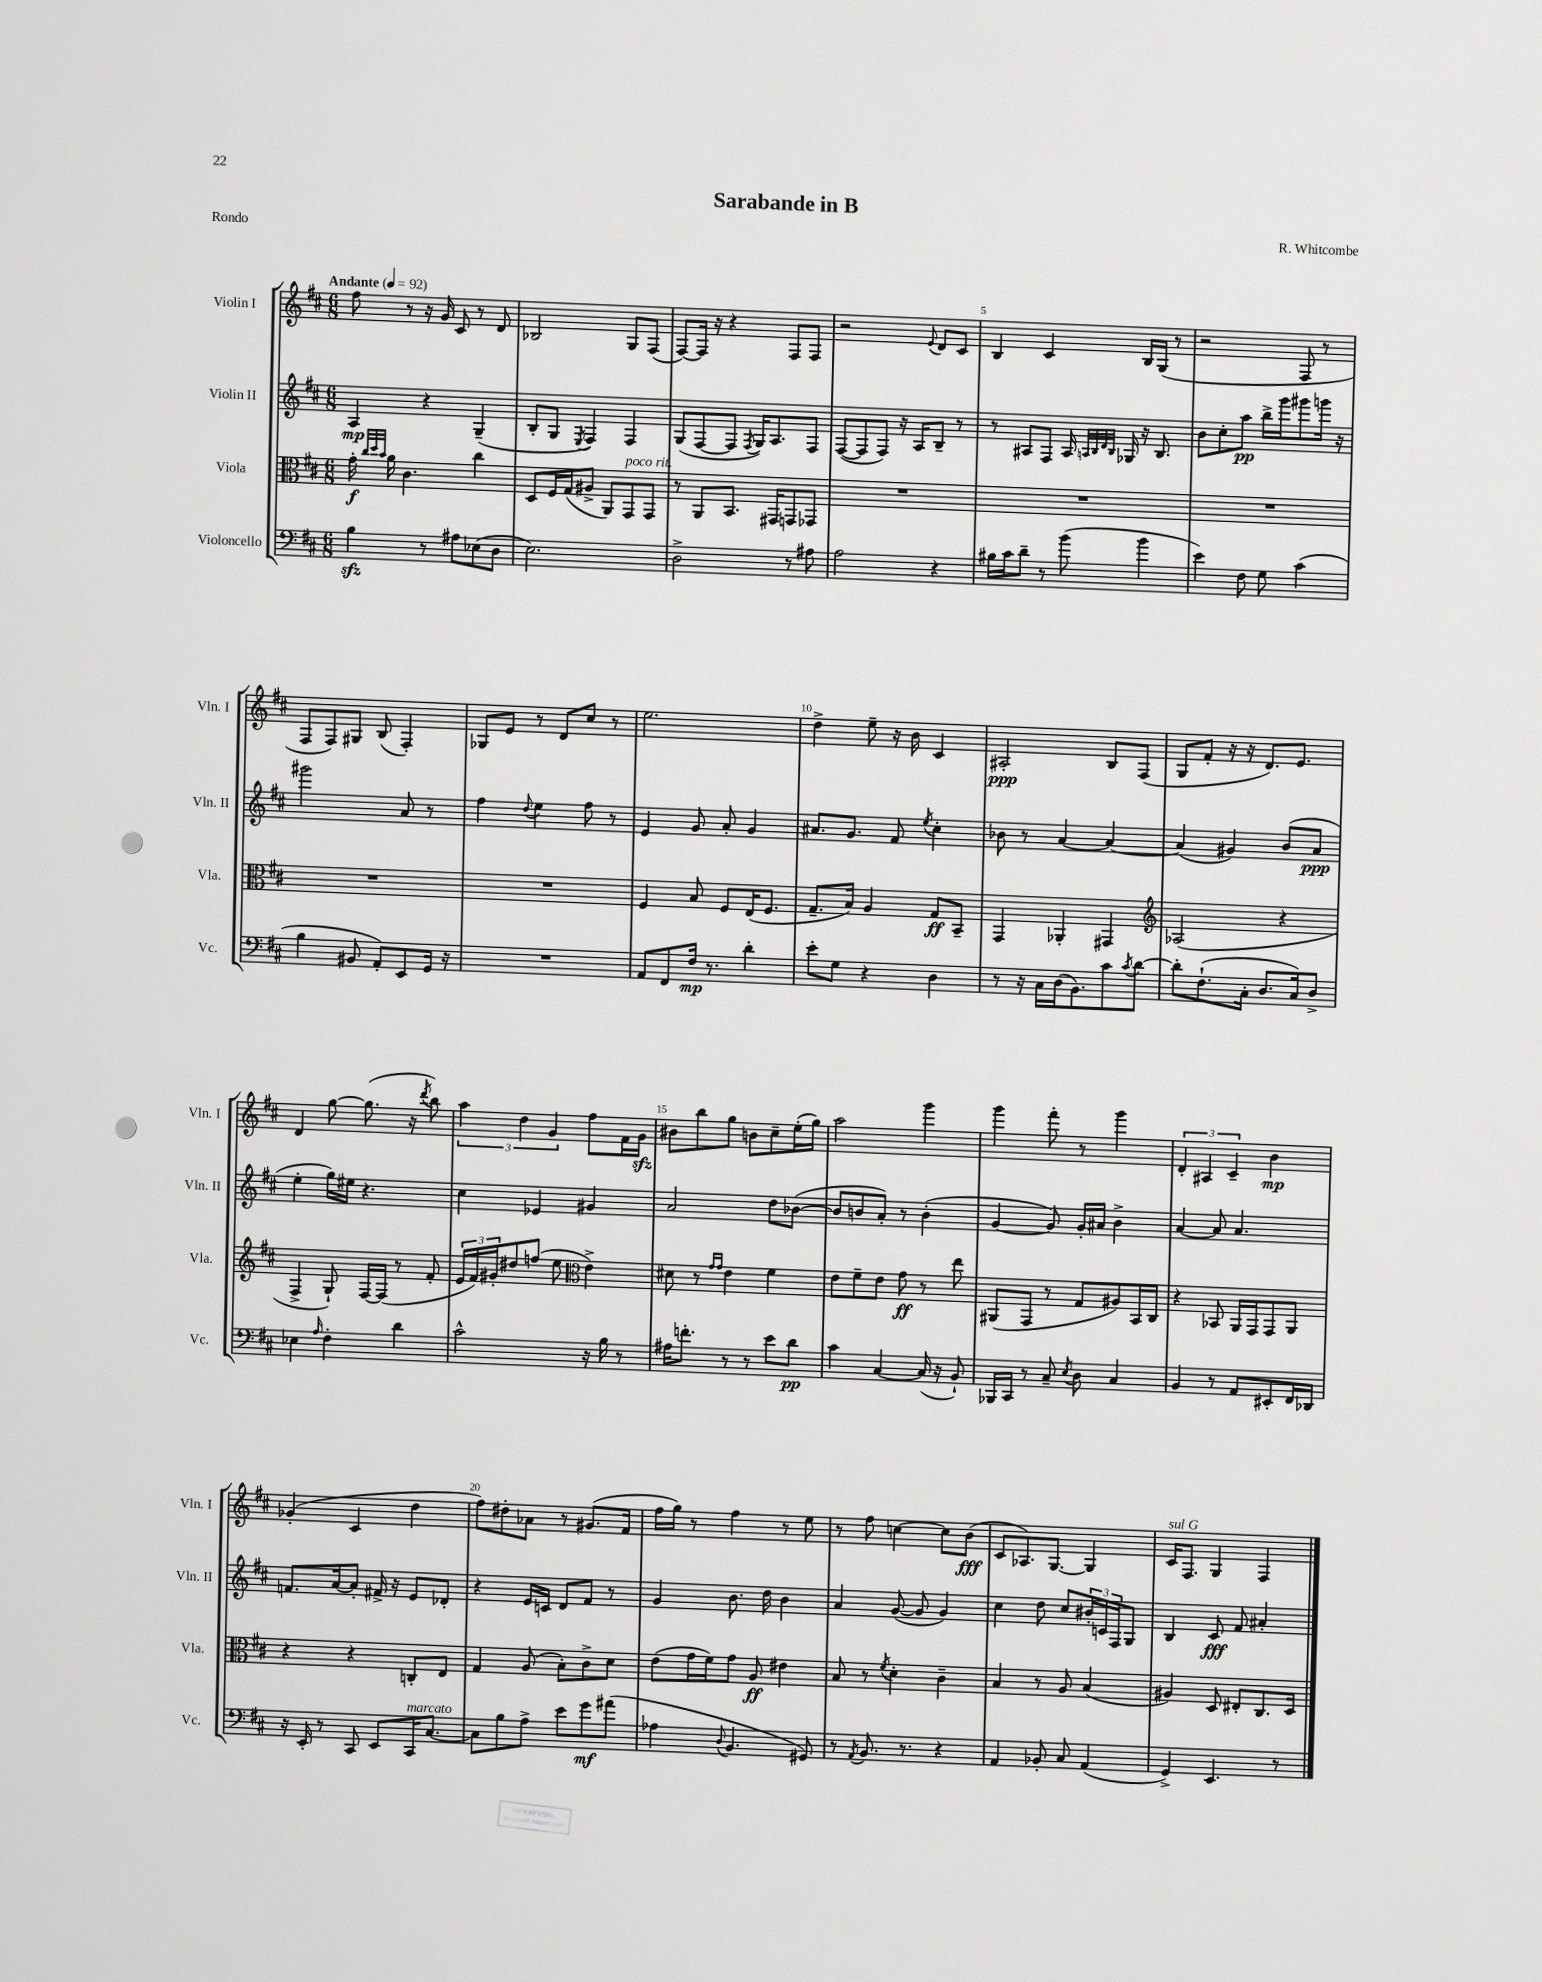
\header { title = "Sarabande in B" composer = "R. Whitcombe" piece = "Rondo" }
<<
\new StaffGroup <<
\new Staff = "s0" \with { instrumentName = "Violin I" shortInstrumentName = "Vln. I" } {
    \clef treble \key d \major \numericTimeSignature \time 6/8 \tempo "Andante" 4 = 92
    fis''8 r8 r16 g'16 cis'8 r8 d'8 |
    bes2 g8 fis8( |
    fis8~) fis16 r16 r4 fis8 fis8 |
    r2 \appoggiatura { e'8 } d'8 cis'8 |
    b4 cis'4 b16 g16( r8 |
    r2 fis8 r8 |
    fis8 fis8) gis8 b8( fis4-.) |
    ges8 e'8 r8 d'8 cis''8 r8 |
    e''2. |
    d''4-> e''8-- r16 b'16 cis'4 |
    ais2-.\ppp b8 fis8( |
    g8 fis'8-. r16 r16 d'8.) e'8. |
    d'4 g''8~ g''8.( r16 \acciaccatura { d'''8 } b''8) |
    \tuplet 3/2 { a''4 d''4 g'4 } fis''8 fis'16 g'16\sfz |
    bis'8 b''8 g''8 b'8 cis''8-- e''16-.( g''16) |
    a''2 g'''4 |
    g'''4 fis'''8-. r8 g'''4 |
    \tuplet 3/2 { d'4-. ais4 cis'4-- } b'4\mp |
    ges'4-.( cis'4 d''4 |
    fis''8) dis''8-. aes'8 r8 gis'8.( fis'16 |
    fis''16 g''16) r8 fis''4 r8 e''8 |
    r8 fis''8 c''4~ c''8 b'8\fff( |
    cis'8 aes8.) g8.~ g4 |
    cis'16^\markup { \italic "sul G" } fis8. g4 fis4 \bar "|." |
}
\new Staff = "s1" \with { instrumentName = "Violin II" shortInstrumentName = "Vln. II" } {
    \clef treble \key d \major \numericTimeSignature \time 6/8
    a4\mp r4 g4--( |
    b8-. g8 \acciaccatura { e8 } fis4) fis4 |
    g8( fis8~ fis8 \acciaccatura { fis8 } g16) a8. fis8 |
    fis8~( fis8 fis8) r16 a16 b8-- r8 |
    r8 ais8 fis8 ais16 \grace { a32 b32 d'32 b32 } ges16 r16 b8. |
    b'8 cis''8-. a''8\pp b''16-> g'''16 gis'''8 g'''16 r16 |
    gis'''2 a'8 r8 |
    fis''4 \appoggiatura { d''8 } e''4 fis''8 r8 |
    e'4 g'8 a'8-. g'4 |
    ais'8. g'8. fis'8 \acciaccatura { e''8 } cis''4-. |
    bes'8 r8 a'4~ a'4~ |
    a'4( gis'4) b'8( a'8\ppp |
    e''4-. g''16) eis''16 r4. |
    cis''4 ees'4 gis'4 |
    a'2 d''8 bes'8~( |
    bes'8 b'8 a'8-.) r8 b'4-.( |
    g'4~ g'8) g'16-. ais'16 b'4-> |
    a'4~ a'8 a'4. |
    f'8. a'16~ a'8-. fis'16-> r16 e'8 des'8-. |
    r4 e'16 c'16 d'8 fis'8 r8 |
    g'4 b'8. d''16 b'4 |
    a'4 g'8~( g'8 g'4) |
    cis''4 d''8 cis''8 \tuplet 3/2 { bis'16-. c'16 fis16 } g8 |
    b4 cis'8\fff fis'8 ais'4-. \bar "|." |
}
\new Staff = "s2" \with { instrumentName = "Viola" shortInstrumentName = "Vla." } {
    \clef alto \key d \major \numericTimeSignature \time 6/8
    g'16-.\f \grace { cis''32 d''32 b'32 } a'16 cis'4. cis''4 |
    d8 fis16 g16( ais8-> a,8) g,8^\markup { \italic "poco rit." } g,8 |
    r8 a,8 b,8. gis,16 g,8 ges,8 |
    R2. |
    R2. |
    R2. |
    R2. |
    R2. |
    fis4 b8 fis8 e16( fis8. |
    g8.-- b16) a4 g8\ff b,8-- |
    g,4 aes,4-. gis,4 |
    \clef treble aes2( r4 |
    fis4-> g8-!) fis16~ fis16( r8 fis'8-. |
    \tuplet 3/2 { e'16 fis'16) gis'16-. } dis''8 f''8( e''8 \clef alto e'4->) |
    dis'8 r8 \grace { g'16 g'16 } e'4 fis'4 |
    e'8 fis'8-- e'8 g'8\ff r8 e''8 |
    ais,8( g,8 r8 g8 ais8) b,16 cis16 |
    r4 bes,8 a,16 g,16 g,8 a,8 |
    r4 r4 c8-. e8 |
    g4 a8( b8-.) cis'8-> d'8 |
    e'8( g'16 fis'16) g'8 a8\ff eis'4 |
    b8 r8 \acciaccatura { fis'8 } d'4-. cis'4-- |
    b4 r8 a8 b4( |
    ais4) d8 eis8-. cis8. d16 \bar "|." |
}
\new Staff = "s3" \with { instrumentName = "Violoncello" shortInstrumentName = "Vc." } {
    \clef bass \key d \major \numericTimeSignature \time 6/8
    b4\sfz r8 ais8 ees8( d8 |
    e2.) |
    d2-> r8 ais8 |
    a2 r4 |
    bis16 cis'16 d'8-- r8 b'8( b'4 |
    e'4) fis8 g8 cis'4( |
    b4 bis,8 a,8-.) e,8 g,16 r16 |
    R2. |
    a,8 fis,8 fis16\mp r8. d'4-. |
    e'8-. g8 r4 d4 |
    r8 r16 cis16 d16( b,8.) cis'8 \acciaccatura { cis'8 } d'8~ |
    d'8-. fis8.-!( cis16-. d8. cis16) d8-> |
    ees4 \grace { a16 } fis4-. d'4 |
    cis'2-^ r16 b16 r8 |
    ais16 f'8.-. r8 r8 e'8 d'8\pp |
    cis'4 cis4~ cis16( r16 b,8-!) |
    bes,,16 cis,16 r8 cis8-- \acciaccatura { e8 } d8 cis4 |
    b,4 r8 a,8 eis,8-. fis,16 des,16 |
    r16 e,16-. r8 cis,8 e,8 cis,16^\markup { \italic "marcato" } cis8.~ |
    cis8 b8 a8-> e'8 g'8\mf ais'8( |
    aes4 \appoggiatura { d8 } b,4. gis,8) |
    r8 \acciaccatura { a,8 } b,8. r8. r4 |
    a,4 bes,8-. cis8 a,4( |
    g,4->) e,4. r8 \bar "|." |
}
>>
>>
\layout { \context { \Score \override BarNumber.break-visibility = ##(#f #t #t) barNumberVisibility = #(every-nth-bar-number-visible 5) } }
